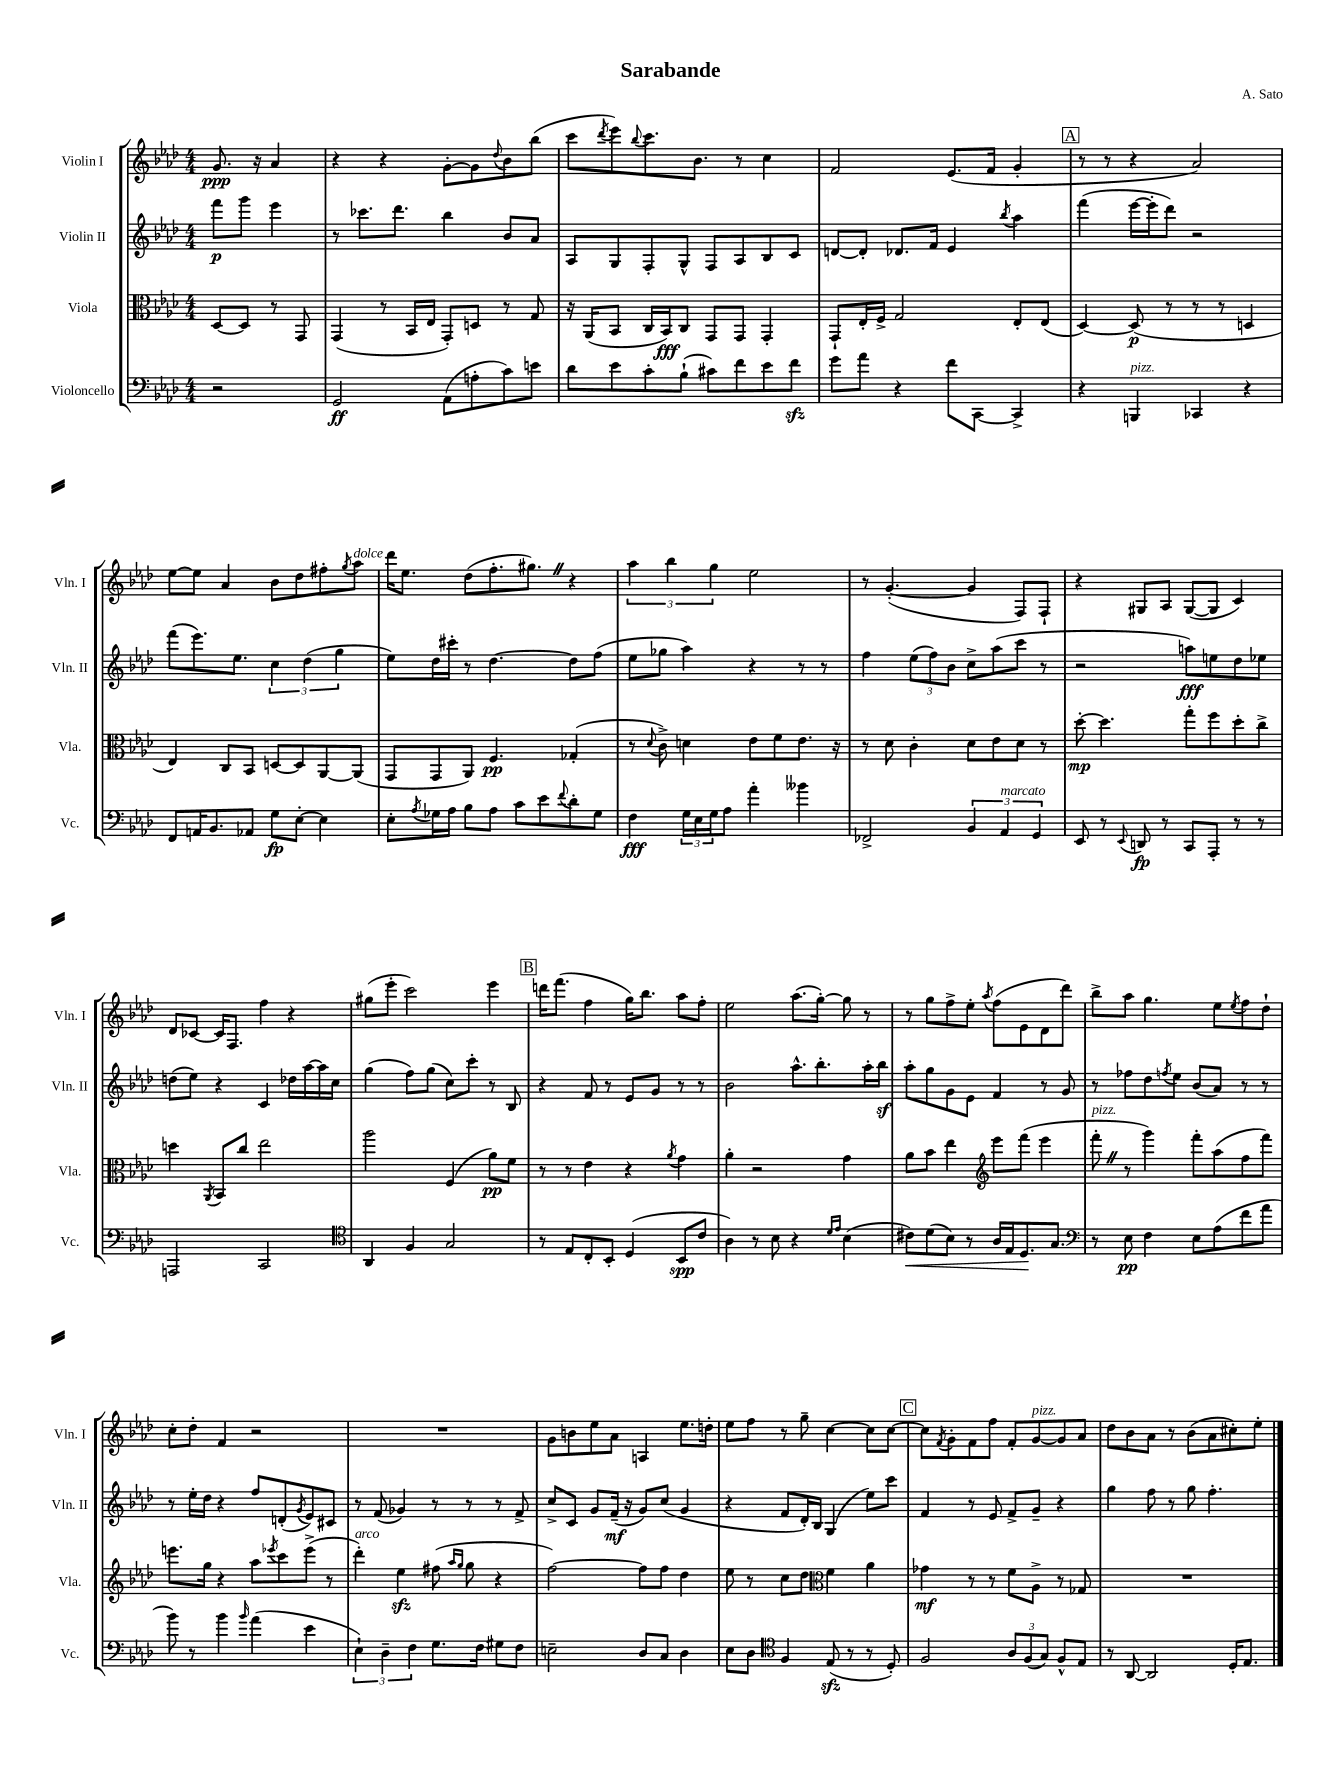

**kern	**dynam	**kern	**dynam	**kern	**dynam	**kern	**dynam
*part4	*part4	*part3	*part3	*part2	*part2	*part1	*part1
*staff4	*staff4	*staff3	*staff3	*staff2	*staff2	*staff1	*staff1
*I"Violoncello	*	*I"Viola	*	*I"Violin II	*	*I"Violin I	*
*I'Vc.	*	*I'Vla.	*	*I'Vln. II	*	*I'Vln. I	*
*clefF4	*	*clefC3	*	*clefG2	*	*clefG2	*
*k[b-e-a-d-]	*	*k[b-e-a-d-]	*	*k[b-e-a-d-]	*	*k[b-e-a-d-]	*
*M4/4	*	*M4/4	*	*M4/4	*	*M4/4	*
=	=	=	=	=	=	=	=
2r	.	[8D-/L	.	8fff\L	p	8.g/	ppp
.	.	8D-/J]	.	8ggg\J	.	.	.
.	.	.	.	.	.	16r	.
.	.	8r	.	4eee-\	.	4a-/	.
.	.	8GG/	.	.	.	.	.
=1	=1	=1	=1	=1	=1	=1	=1
2GG/	ff	(4GG/	.	8r	.	4r	.
.	.	.	.	8.ccc-X\L	.	.	.
.	.	8r	.	.	.	4r	.
.	.	.	.	8.ddd-\J	.	.	.
.	.	16BB-/LL	.	.	.	.	.
.	.	16E-/JJ	.	.	.	.	.
(8AA-\L	.	8GG'/L)	.	4bb-\	.	[8g'\L	.
8An'\	.	8Dn/J	.	.	.	8g\]	.
.	.	.	.	.	.	8qqdd-/	.
8c\)	.	8r	.	8b-/L	.	8b-\	.
8en\J	.	8G/	.	8a-/J	.	(8bb-\J	.
=2	=2	=2	=2	=2	=2	=2	=2
8d-\L	.	16r	.	8A-/L	.	8ccc\L	.
.	.	(16AA-/KL	.	.	.	.	.
.	.	.	.	.	.	8qddd-/	.
8e-\	.	8BB-/J	.	8G/	.	8eee-\)	.
.	.	.	.	.	.	8qqbb-/	.
8c'\	.	16C/LL	.	8F'/	.	8.ccc\	.
.	.	16BB-/J)	fff	.	.	.	.
(8B-`\J	.	8C/J	.	8G^^/J	.	.	.
.	.	.	.	.	.	8.b-\J	.
8c#X\L)	.	8GG/L	.	8F/L	.	.	.
8f\	.	8GG/J	.	8A-/	.	8r	.
8e-\	.	4GG'/	.	8B-/	.	4cc\	.
8fzz\J	.	.	.	8c/J	.	.	.
=3	=3	=3	=3	=3	=3	=3	=3
8g\L	.	8GG`/L	.	[8dn/L	.	2f/	.
8a-\J	.	16E-'/L	.	8d'/J]	.	.	.
.	.	16F^/JJ	.	.	.	.	.
4r	.	2G/	.	8.d-X/L	.	.	.
.	.	.	.	16f/Jk	.	.	.
8f\L	.	.	.	4e-/	.	(8.e-/L	.
[8CC\J	.	.	.	.	.	.	.
.	.	.	.	.	.	16f/Jk	.
.	.	.	.	8qbb-/	.	.	.
4CC^/]	.	8E-'/L	.	4aa-\	.	4g'/	.
.	.	(8E-/J	.	.	.	.	.
!!LO:REH:place=s1:t=A
=4	=4	=4	=4	=4	=4	=4	=4
4r	.	[4D-/)	.	(4fff\	.	8r	.
.	.	.	.	.	.	8r	.
!LO:TX:a:i:t=pizz.	!	!	!	!	!	!	!
4BBBn/	.	(8D-/]	p	[16eee-\LL	.	4r	.
.	.	.	.	16eee-'\J]	.	.	.
.	.	8r	.	8ddd-\J)	.	.	.
4CC-X/	.	8r	.	2r	.	2a-/)	.
.	.	8r	.	.	.	.	.
4r	.	4Dn/	.	.	.	.	.
!!LO:LB:g=z
=5	=5	=5	=5	=5	=5	=5	=5
8FF/L	.	4E-/)	.	(8fff\L	.	[8ee-\L	.
16AAn/K	.	.	.	8.eee-\)	.	8ee-\J]	.
8.BB-/	.	.	.	.	.	.	.
.	.	8C/L	.	.	.	4a-/	.
.	.	.	.	8.ee-\J	.	.	.
8AA-X/J	.	8BB-/J	.	.	.	.	.
8G\L	fp	[8Dn/L	.	6cc\	.	8b-\L	.
[8E-'\J	.	8D/]	.	.	.	8dd-\	.
.	.	.	.	(6dd-\	.	.	.
4E-\]	.	[8AA-/	.	.	.	8ff#X'\	.
.	.	.	.	6gg\	.	.	.
.	.	.	.	.	.	8qgg/	.
!	!	!	!	!	!	!LO:TX:a:i:t=dolce	!
.	.	(8AA-/J]	.	.	.	8aa-\J	.
=6	=6	=6	=6	=6	=6	=6	=6
8E-'\L	.	8GG/L	.	8ee-\L)	.	16ddd-\KL	.
.	.	.	.	.	.	8.ee-\J	.
8qA-/	.	.	.	.	.	.	.
16G-X\L	.	8GG/	.	16dd-\L	.	.	.
16A-\JJ	.	.	.	16ccc#X'\JJ	.	.	.
8B-\L	.	8AA-/J)	.	8r	.	(8dd-\L	.
8A-\J	.	4.F/	pp	[4.dd-\	.	8.ff'\	.
8c\L	.	.	.	.	.	.	.
.	.	.	.	.	.	8.gg#XZ\J)	.
8e-\	.	.	.	.	.	.	.
8qqf/	.	.	.	.	.	.	.
8d-'\	.	(4G-X'/	.	8dd-\L]	.	4r	.
8G-\J	.	.	.	(8ff\J	.	.	.
=7	=7	=7	=7	=7	=7	=7	=7
4F\	fff	8r	.	8ee-\L	.	6aa-\	.
.	.	8qqd-/	.	.	.	.	.
.	.	8c^\)	.	8gg-X\J	.	.	.
.	.	.	.	.	.	6bb-\	.
24G\LL	.	4dn\	.	4aa-\)	.	.	.
24E-\	.	.	.	.	.	.	.
24G\J	.	.	.	.	.	6gg\	.
8A-\J	.	.	.	.	.	.	.
4a-'\	.	8e-\L	.	4r	.	2ee-\	.
.	.	8f\	.	.	.	.	.
4b--X\	.	8.e-\J	.	8r	.	.	.
.	.	.	.	8r	.	.	.
.	.	16r	.	.	.	.	.
=8	=8	=8	=8	=8	=8	=8	=8
2FF-X^/	.	8r	.	4ff\	.	8r	.
.	.	8d-\	.	.	.	([4.g'/	.
.	.	4c'\	.	(12ee-\L	.	.	.
.	.	.	.	12ff\)	.	.	.
.	.	.	.	12b-\J	.	.	.
6BB-/	.	8d-\L	.	8cc^\L	.	4g/]	.
.	.	8e-\	.	(8aa-\	.	.	.
!LO:TX:a:i:t=marcato	!	!	!	!	!	!	!
6AA-/	.	.	.	.	.	.	.
.	.	8d-\J	.	8ccc\J	.	8F/L)	.
6GG/	.	.	.	.	.	.	.
.	.	8r	.	8r	.	8F`/J	.
=9	=9	=9	=9	=9	=9	=9	=9
8EE-/	.	[8dd-'\	mp	2r	.	4r	.
8r	.	4.dd-\]	.	.	.	.	.
8qqEE-/	.	.	.	.	.	.	.
8DDn/	fp	.	.	.	.	8G#X/L	.
8r	.	.	.	.	.	8A-/J	.
8CC/L	.	8gg'\L	.	8aan\L)	fff	([8G#/L	.
8AAA-'/J	.	8ff\	.	8een\	.	8G#/J]	.
8r	.	8dd-'\	.	8dd-\	.	4c/)	.
8r	.	8cc^\J	.	8ee-X\J	.	.	.
!!LO:LB:g=z
=10	=10	=10	=10	=10	=10	=10	=10
2AAAn/	.	4ddn\	.	(8ddn\L	.	8d-/L	.
.	.	.	.	8ee-\J)	.	[8c-X/J	.
.	.	8qAA-/	.	.	.	.	.
.	.	8BB-/L	.	4r	.	16c-/KL]	.
.	.	.	.	.	.	8.F/J	.
.	.	8cc/J	.	.	.	.	.
2CC/	.	2ee-\	.	4c/	.	4ff\	.
.	.	.	.	16dd-X\LL	.	4r	.
.	.	.	.	[16aa-\	.	.	.
.	.	.	.	16aa-\]	.	.	.
.	.	.	.	16cc\JJ	.	.	.
=11	=11	=11	=11	=11	=11	=11	=11
*clefC4	*	*	*	*	*	*	*
4AA-/	.	2aa-\	.	(4gg\	.	(8gg#X\L	.
.	.	.	.	.	.	8eee-'\J	.
4F/	.	.	.	8ff\L)	.	2ccc\)	.
.	.	.	.	(8gg\J	.	.	.
2G/	.	(4F/	.	8cc\L)	.	.	.
.	.	.	.	8ccc'\J	.	.	.
.	.	8a-\L)	pp	8r	.	4eee-\	.
.	.	8f\J	.	8B-/	.	.	.
!!LO:REH:place=s1:t=B
=12	=12	=12	=12	=12	=12	=12	=12
8r	.	8r	.	4r	.	16dddn\KL	.
.	.	.	.	.	.	(8.fff\J	.
8E-/L	.	8r	.	.	.	.	.
8C'/	.	4e-\	.	8f/	.	4ff\	.
8BB-'/J	.	.	.	8r	.	.	.
(4D-/	.	4r	.	8e-/L	.	16gg\KL)	.
.	.	.	.	.	.	8.bb-\J	.
.	.	.	.	8g/J	.	.	.
.	.	8qa-/	.	.	.	.	.
8BB-/L	spp	4g\	.	8r	.	8aa-\L	.
8c/J	.	.	.	8r	.	8ff'\J	.
=13	=13	=13	=13	=13	=13	=13	=13
4A-\)	.	4a-'\	.	2b-\	.	2ee-\	.
8r	.	2r	.	.	.	.	.
8B-\	.	.	.	.	.	.	.
4r	.	.	.	8.aa-^^\L	.	(8.aa-\L	.
.	.	.	.	8.bb-'\	.	[16gg'\Jk)	.
16qqd-/LL	.	.	.	.	.	.	.
16qqe-/JJ	.	.	.	.	.	.	.
(4B-\	.	4g\	.	.	.	8gg\]	.
.	.	.	.	16aa-'\L	.	8r	.
.	.	.	.	16bb-z\JJ	.	.	.
=14	=14	=14	=14	=14	=14	=14	=14
!	!LO:HP:b	!	!	!	!	!	!
8c#X\L)	<	8a-\L	.	8aa-'\L	.	8r	.
(8d-\	.	8b-\J	.	8gg\	.	8gg\L	.
8B-\J)	.	4ee-\	.	8g\	.	8ff^\	.
8r	.	.	.	8e-\J	.	8ee-'\J	.
*	*	*clefG2	*	*	*	*	*
.	.	.	.	.	.	8qaa-/	.
16A-/LL	.	8eee-\L	.	4f/	.	(8ff\L	.
16E-/J	.	.	.	.	.	.	.
8.D-/	.	(8fff\J	.	.	.	8e-\	.
.	.	4eee-\	.	8r	.	8d-\	.
8.G/J	[	.	.	.	.	.	.
.	.	.	.	8g/	.	8ddd-\J)	.
=15	=15	=15	=15	=15	=15	=15	=15
*clefF4	*	*	*	*	*	*	*
!	!	!LO:TX:a:i:t=pizz.	!	!	!	!	!
8r	.	8fff'Z\	.	8r	.	8bb-^\L	.
8E-\	pp	8r	.	8ff-X\L	.	8aa-\J	.
4F\	.	4ggg\)	.	8dd-\	.	4.gg\	.
.	.	.	.	8qffn/	.	.	.
.	.	.	.	8ee-\J	.	.	.
8E-\L	.	8fff'\L	.	(8b-/L	.	.	.
(8A-\	.	(8aa-\	.	8a-/J)	.	8ee-\L	.
.	.	.	.	.	.	8qee-/	.
8f\	.	8ff\	.	8r	.	8ff\	.
8a-\J	.	8fff\J)	.	8r	.	8dd-`\J	.
!!LO:LB:g=z
=16	=16	=16	=16	=16	=16	=16	=16
8b-\)	.	8.eeen\L	.	8r	.	8cc'\L	.
8r	.	.	.	16ee-'\LL	.	8dd-'\J	.
.	.	16gg\Jk	.	16dd-\JJ	.	.	.
4b-\	.	4r	.	4r	.	4f/	.
16qqb-/	.	.	.	.	.	.	.
(4a-\	.	8aa-\L	.	8ff/L	.	2r	.
.	.	8qeee-X/	.	.	.	.	.
.	.	8ccc\	.	(8dn'/	.	.	.
.	.	.	.	8qg/	.	.	.
4e-\	.	(8eee-^\J	.	8e-/)	.	.	.
.	.	8r	.	8c#X/J	.	.	.
=17	=17	=17	=17	=17	=17	=17	=17
!	!	!LO:TX:a:i:t=arco	!	!	!	!	!
6E-`\)	.	4ddd-'\)	.	8r	.	1r	.
.	.	.	.	(8f/	.	.	.
6D-~\	.	.	.	.	.	.	.
.	.	4ee-zz\	.	4g-X/)	.	.	.
6F\	.	.	.	.	.	.	.
8.G\L	.	(8ff#X\	.	8r	.	.	.
.	.	16qqaa-/LL	.	.	.	.	.
.	.	16qqgg/JJ	.	.	.	.	.
.	.	8gg\	.	8r	.	.	.
16F\Jk	.	.	.	.	.	.	.
8G#X\L	.	4r	.	8r	.	.	.
8F\J	.	.	.	8f^/	.	.	.
=18	=18	=18	=18	=18	=18	=18	=18
2En~\	.	[2ff\)	.	8cc^/L	.	8g\L	.
.	.	.	.	8c/J	.	8bn\	.
.	.	.	.	8g/L	.	8ee-\	.
.	.	.	.	(16f~/Jk	mf	8a-\J	.
.	.	.	.	16r	.	.	.
8D-/L	.	8ff\L]	.	8g/L)	.	4An/	.
8C/J	.	8ff\J	.	(8cc/J	.	.	.
4D-\	.	4dd-\	.	4g/	.	8.ee-\L	.
.	.	.	.	.	.	16ddn'\Jk	.
=19	=19	=19	=19	=19	=19	=19	=19
8E-\L	.	8ee-\	.	4r	.	8ee-\L	.
8D-\J	.	8r	.	.	.	8ff\J	.
*clefC4	*	*	*	*	*	*	*
4F/	.	8cc\L	.	8f/L	.	8r	.
.	.	8dd-\J	.	16d-'/L)	.	8gg~\	.
.	.	.	.	16B-/JJ	.	.	.
*	*	*clefC3	*	*	*	*	*
(8E-zz/	.	4f\	.	(4G/	.	[4cc\	.
8r	.	.	.	.	.	.	.
8r	.	4a-\	.	8ee-\L)	.	8cc\L]	.
8D-'/)	.	.	.	8ccc\J	.	[8cc\J	.
!!LO:REH:place=s1:t=C
=20	=20	=20	=20	=20	=20	=20	=20
2F/	.	4g-X\	mf	4f/	.	8cc\L]	.
.	.	.	.	.	.	8qf/	.
.	.	.	.	.	.	8g'\	.
.	.	8r	.	8r	.	8f\	.
.	.	8r	.	8e-/	.	8ff\J	.
12A-/L	.	8f\L	.	8f^/L	.	8f'/L	.
(12F/	.	.	.	.	.	.	.
!	!	!	!	!	!	!LO:TX:a:i:t=pizz.	!
.	.	8A-^\J	.	8g~/J	.	[8g/	.
12G/J)	.	.	.	.	.	.	.
8F^^/L	.	8r	.	4r	.	8g/]	.
8E-/J	.	8G-X/	.	.	.	8a-/J	.
=21	=21	=21	=21	=21	=21	=21	=21
8r	.	1r	.	4gg\	.	8dd-\L	.
[8AA-/	.	.	.	.	.	8b-\	.
2AA-/]	.	.	.	8ff\	.	8a-\J	.
.	.	.	.	8r	.	8r	.
.	.	.	.	8gg\	.	(8b-\L	.
.	.	.	.	4.ff'\	.	8a-\	.
16D-'/KL	.	.	.	.	.	8cc#X'\)	.
8.E-/J	.	.	.	.	.	.	.
.	.	.	.	.	.	8ee-'\J	.
==	==	==	==	==	==	==	==
*-	*-	*-	*-	*-	*-	*-	*-
